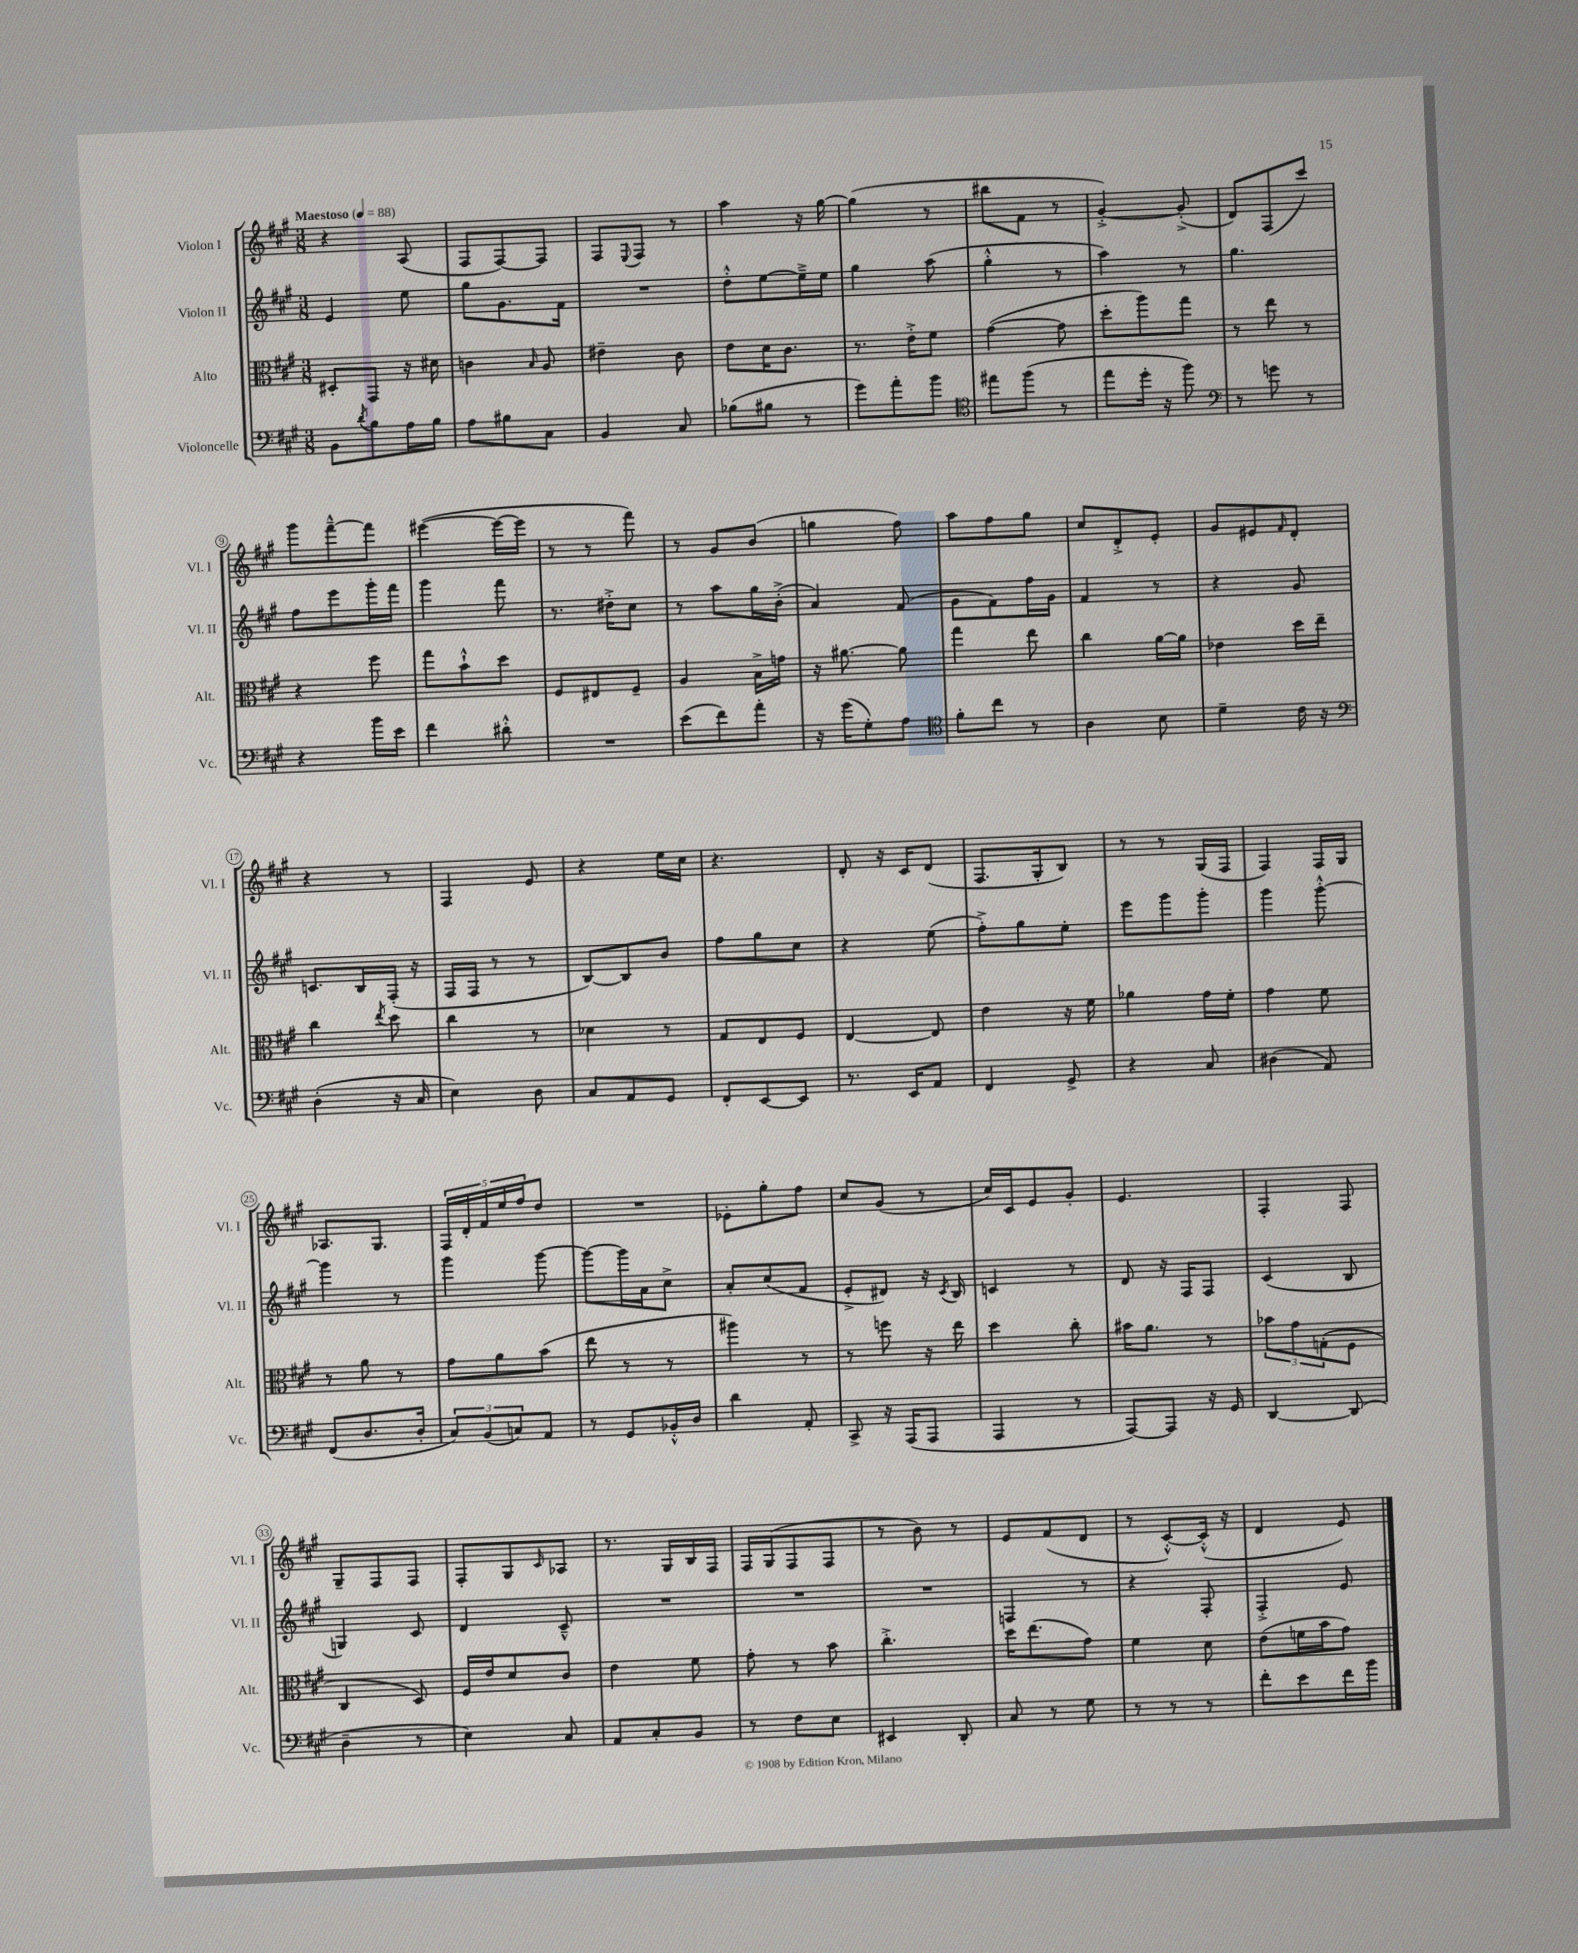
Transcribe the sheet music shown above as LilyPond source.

<<
\new StaffGroup <<
\new Staff = "s0" \with { instrumentName = "Violon I" shortInstrumentName = "Vl. I" } {
    \clef treble \key a \major \numericTimeSignature \time 3/8 \tempo "Maestoso" 4 = 88
    r4 a8( |
    fis8 fis8~) fis8 |
    fis8 \appoggiatura { e8 } fis8 r8 |
    a''4 r16 gis''16~ |
    gis''4( r8 |
    bis''8 fis'8 r8 |
    gis'4~-.->) gis'8-.->( |
    d'8) fis8( cis'''8) |
    gis'''8 fis'''8~---^ fis'''8 |
    eis'''4~( eis'''16~ eis'''16 |
    r8 r8 fis'''8) |
    r8 gis'8 b'8( |
    g''4 fis''8) |
    a''8 fis''8 gis''8 |
    cis''8 d'8-.-> e'8-. |
    gis'8 eis'8 \grace { fis'16 } d'8-. |
    r4 r8 |
    fis4 e'8 |
    r4 e''16 cis''16 |
    r4. |
    d'8-. r16 cis'16 d'8( |
    fis8. gis16-. b8) |
    r8 r8 gis16( fis16 |
    fis4) fis16 gis16 |
    aes8. gis8. |
    \tuplet 5/4 { fis16 d'16-. fis'16 e''16 fis''16 } d''8 |
    R4. |
    ees'8-. gis''8-. fis''8 |
    cis''8 gis'8( r8 |
    cis''16) cis'16 e'8 gis'8-. |
    e'4. |
    fis4-. fis8 |
    gis8-- fis8 fis8 |
    fis8-. gis8 \grace { cis'16 } aes8 |
    r8. gis16 b16 fis16 |
    fis16 gis16( fis8 fis8 |
    r8 b'8) r8 |
    e'8 fis'8( d'8 |
    r8 cis'8~-.-^) cis'16-.-^( r16 |
    d'4 e'8) \bar "|." |
}
\new Staff = "s1" \with { instrumentName = "Violon II" shortInstrumentName = "Vl. II" } {
    \clef treble \key a \major \numericTimeSignature \time 3/8
    e'4 e''8 |
    gis''8 gis'8. fis'16 |
    R4. |
    d''8-.-^ e''8~ e''16---> e''16 |
    gis''4 a''8( |
    gis''4-.-^ r8 |
    a''4) r8 |
    gis''4. |
    fis''8 e'''8 gis'''16-. fis'''16 |
    gis'''4 fis'''8 |
    r8. dis''16-.-> cis''8 |
    r8 a''8 gis''16 b'16-.->( |
    a'4) fis'8( |
    gis'8 fis'8) fis''16 gis'16 |
    fis'4 r8 |
    r4 gis'8 |
    c'8. b16 fis16-.( r16 |
    fis16 fis16 r8 r8 |
    b8~) b8 b'8 |
    fis''8 gis''8 cis''8 |
    r4 e''8( |
    fis''8-.->) gis''8 e''8-. |
    e'''8 gis'''8 gis'''8-. |
    gis'''4 gis'''8~-.-^ |
    gis'''4 r8 |
    gis'''4 gis'''8~ |
    gis'''8~ gis'''16 a'16 cis''8-> |
    a'8-. cis''8( fis'8 |
    e'8-.-> dis'8) r16 \acciaccatura { cis'8 } b16 |
    c'4 r8 |
    d'8 r16 fis16 fis8 |
    cis'4( b8 |
    g4) cis'8 |
    d'4 cis'8---^ |
    R4. |
    R4. |
    R4. |
    f4 r8 |
    r4 fis8-. |
    fis4-.-> e'8 \bar "|." |
}
\new Staff = "s2" \with { instrumentName = "Alto" shortInstrumentName = "Alt." } {
    \clef alto \key a \major \numericTimeSignature \time 3/8
    dis8-. gis,8 r16 dis'16 |
    c'4 \grace { b16 } a8 |
    eis'4-- cis'8 |
    e'8 d'16 cis'8. |
    r8. e'16-.-> fis'8 |
    gis'4~( gis'8 |
    d''8-. a''8) gis''8 |
    r8 e''8 r8 |
    r4 fis''8 |
    gis''8 b'8-!-^ d''8 |
    fis8 eis8 fis8-- |
    a4 b16-> g'16 |
    r16 ais'8.~ ais'8 |
    gis''4 e''8 |
    cis''4 a'16~ a'16 |
    ees'4 d''16 e''16-- |
    cis''4 \acciaccatura { e''8 } d''8 |
    cis''4 r8 |
    des'4 r8 |
    gis8 e8 fis8 |
    e4~ e8 |
    e'4 r16 fis'16 |
    aes'4 gis'16 fis'16-. |
    gis'4 fis'8 |
    r8 a'8 r8 |
    gis'8 a'8 b'8( |
    e''8 r8 r8 |
    ais''4) r8 |
    r8 f''8 r16 e''16 |
    d''4 cis''8-. |
    bis'16 a'8. r8 |
    \tuplet 3/2 { bes'8 gis'8 g8-.( } fis8 |
    cis4 d8) |
    fis16 e'16 d'8 cis'8 |
    e'4 fis'8 |
    gis'8-. r8 b'8 |
    cis''4.-.-> |
    d''16 e''8.( gis'8) |
    fis'4 d'8 |
    e'8( f'16 b'16 gis'8) \bar "|." |
}
\new Staff = "s3" \with { instrumentName = "Violoncelle" shortInstrumentName = "Vc." } {
    \clef bass \key a \major \numericTimeSignature \time 3/8
    b,8 \acciaccatura { d'8 } b8 a16 b16 |
    a8 bis8 cis8 |
    b,4 cis8 |
    bes8( bis8 r8 |
    gis'8) a'8-. b'8 |
    \clef tenor eis''8 fis''8( r8 |
    e''8 d''16-. r16 fis''8) |
    \clef bass r8 g'8 r8 |
    r4 b'16 e'16 |
    fis'4 dis'8-.-^ |
    R4. |
    e'8( fis'8) a'8-. |
    r16 gis'16( gis8-.) a8 |
    \clef tenor fis'8-. cis''8 r8 |
    a4 b8 |
    d'4-- cis'16 r16 |
    \clef bass d4-.( r16 cis16 |
    e4) d8 |
    cis8 a,8 gis,8 |
    fis,8-. e,8~ e,8 |
    r8. e,16 a,8 |
    fis,4 gis,8-> |
    r4 cis8 |
    dis4( a,8) |
    fis,8( d8. d16-. |
    \tuplet 3/2 { cis8) b,8( c8) } a,8 |
    r8 gis,8 bes,16-.-^ d16 |
    d'4 a,8-. |
    cis,8-> r16 a,,16( a,,8 |
    a,,4 r8 |
    a,,8~) a,,8 r16 gis,16 |
    d,4~ d,8( |
    d4-- r8 |
    e4) cis8 |
    a,8 cis8-. b,8 |
    r8 fis8 e8 |
    eis,4 d,8-. |
    cis8 r8 gis8 |
    r8 r8 r8 |
    fis'8-. e'8 fis'16 b'16 \bar "|." |
}
>>
>>
\layout { \context { \Score \override BarNumber.stencil = #(make-stencil-circler 0.1 0.3 ly:text-interface::print) } }
